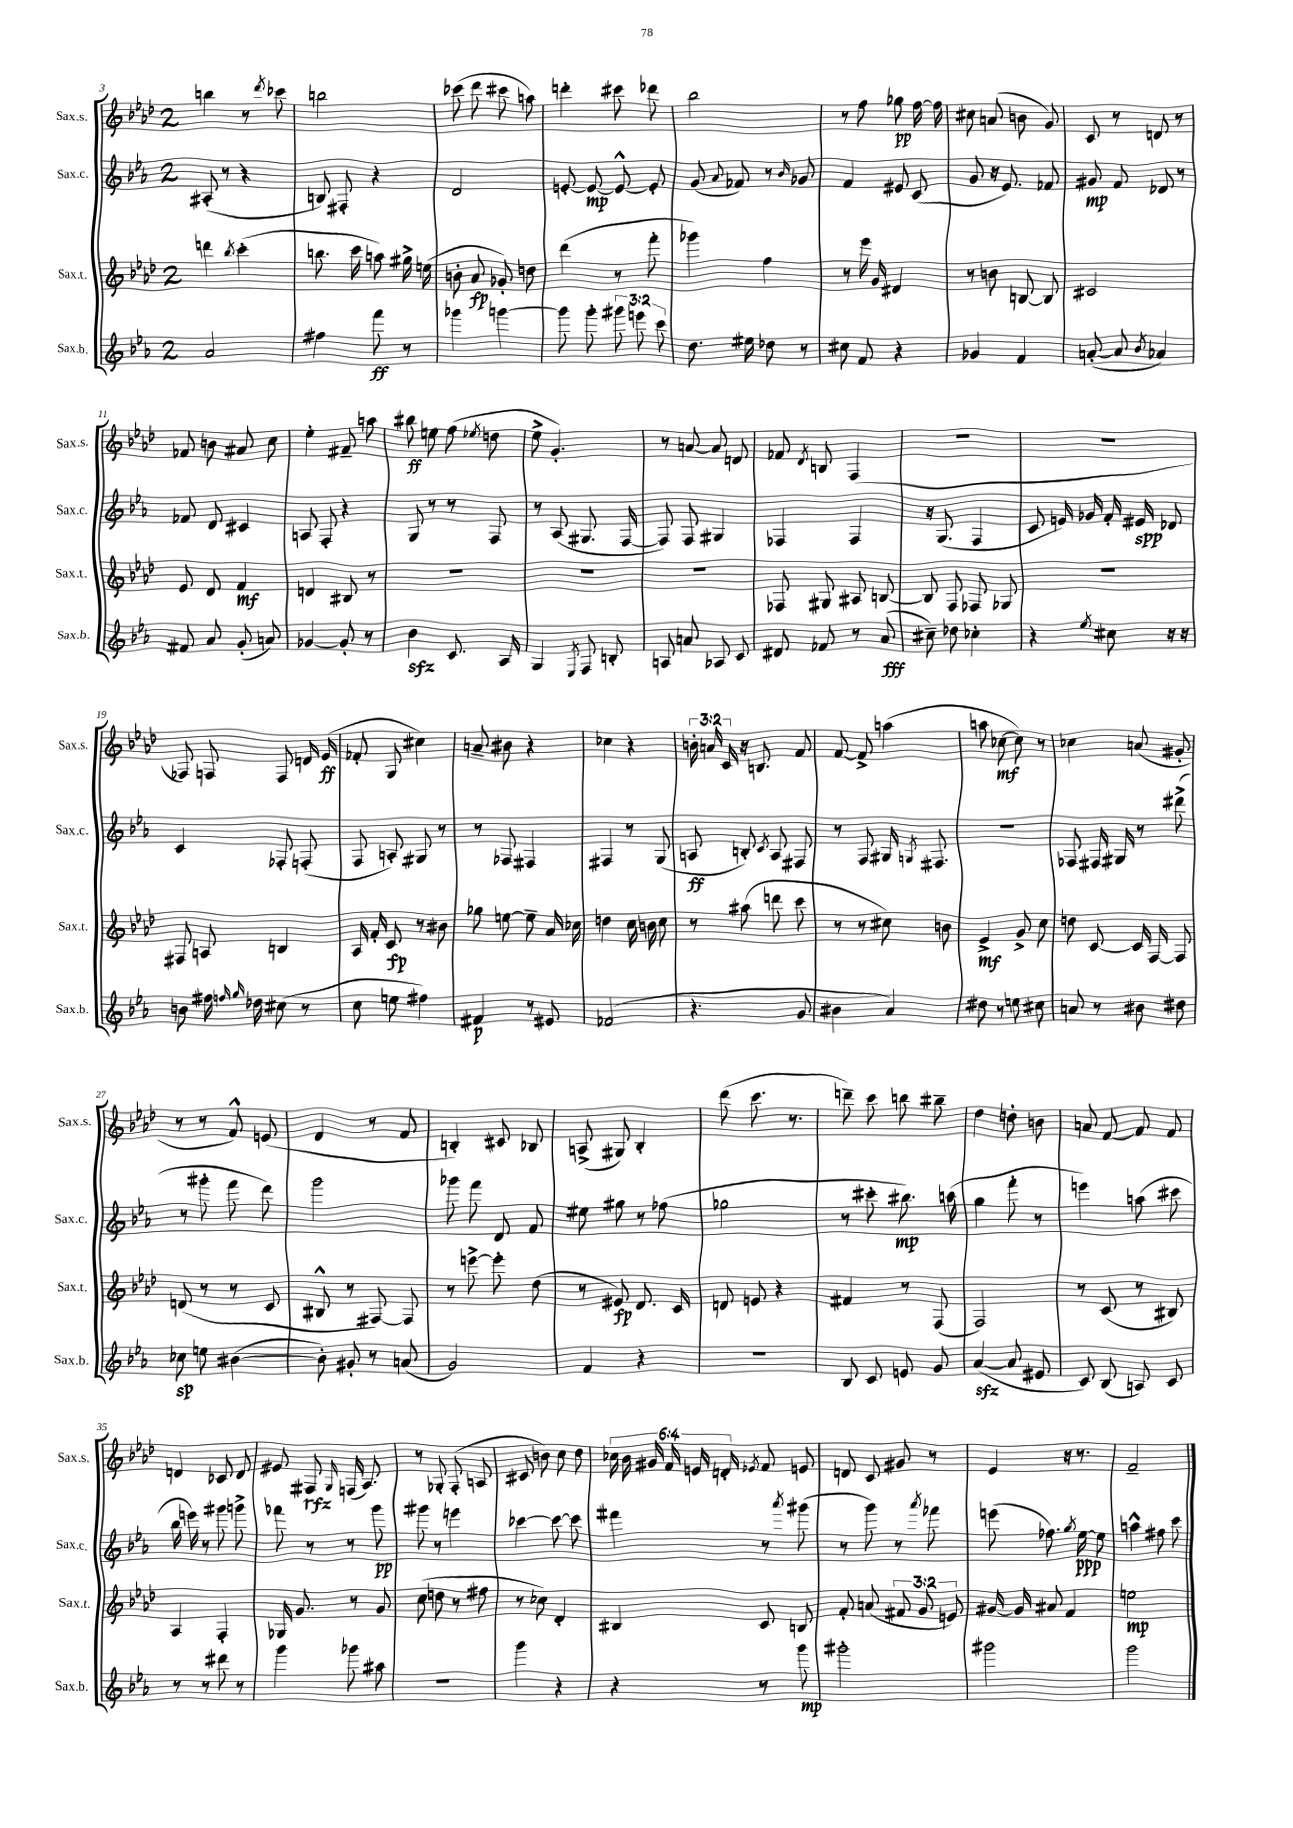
<<
\new StaffGroup <<
\new Staff = "s0" \with { instrumentName = "Sax.s." shortInstrumentName = "Sax.s." } {
    \clef treble \key aes \major \once \override Staff.TimeSignature.style = #'single-digit \time 2/4 \override Staff.TupletNumber.text = #tuplet-number::calc-fraction-text
    \autoBeamOff b''4 r8 \acciaccatura { des'''8 } ces'''8 |
    b''2 |
    ces'''8( des'''8 cis'''8 a''8) |
    d'''4-. cis'''8 des'''8 |
    bes''2 |
    r8 f''8 ges''8\pp f''16~ f''16 |
    cis''8 a'8( b'8 g'8) |
    c'8 r8 d'8 r8 |
    fes'8 b'8 ais'8 c''8 |
    ees''4-. fis'8-- a''8 |
    bis''8\ff e''8 f''8( \acciaccatura { ees''8 } d''8 |
    ees''8-> g'4.-.) |
    r8 a'8~ a'8 d'8 |
    fes'8 \acciaccatura { des'8 } b8 f4( |
    R2 |
    R2 |
    fes8) f8 f8 d'16 ees'16\ff( |
    fes'8-. g8 cis''4) |
    a'8-- bis'8 r4 |
    ces''4 r4 |
    \tuplet 3/2 { b'16-. a'16 c'16 } r16 b8. f'8 |
    f'8~ f'8-> a''4( |
    a''8 ces''8~\mf ces''8) r8 |
    ces''4 a'8( gis'8-. |
    r8 r8 f'8-^) e'8( |
    des'4 r8 f'8 |
    b4-.) cis'8 bes8 |
    a8->( gis8) bes4-. |
    des'''8( c'''8. r8. |
    d'''8--) c'''8 b''8 bis''8-- |
    des''4 d''8-. b'8 |
    a'8 f'8~ f'8 f'8 |
    d'4 ces'8 d'8 |
    eis'8 fis8\rfz \grace { g16 } f16( aes8.) |
    r8 ges8-. f8-.( a8 |
    cis'8 b'8) c''8 des''8 |
    \tuplet 6/4 { ces''16 bes'16 gis'16 f'16 e'16 d'16-. } \acciaccatura { ees'8 } f'8 e'8 |
    d'8 c'8 gis'8 r8 |
    ees'4 r16 r8. |
    f'2-- \bar "|." |
}
\new Staff = "s1" \with { instrumentName = "Sax.c." shortInstrumentName = "Sax.c." } {
    \clef treble \key ees \major \once \override Staff.TimeSignature.style = #'single-digit \time 2/4
    \autoBeamOff ais8-.( r8 r4 |
    b8) fis8-. r4 |
    d'2 |
    e'8~-. e'8~\mp e'8~-^ e'8-. |
    g'8( \appoggiatura { aes'8 } fes'8) r8 \grace { bes'16 } ges'8 |
    f'4 eis'8 c'8( |
    g'8 r16 ees'8.) fes'8 |
    gis'8\mp f'8 des'8 r8 |
    fes'8 d'8 cis'4 |
    a8 f8-. r4 |
    g8 r8 r8 f8 |
    r8 aes8( gis8. f16~ |
    f8) f8 gis4 |
    fes4 fes4 |
    r16 g8.( f4 |
    c'8 e'16) ges'16 f'16-. eis'16\spp des'8 |
    c'4 fes8-. f8-.( |
    f8 a8-.) gis8 r8 |
    r8 fes8 fis4 |
    fis4 r8 g8( |
    a8\ff b8-.) \acciaccatura { c'8 } a8 fis8 |
    r8 f8 gis16 \acciaccatura { g8 } fis8. |
    r2 |
    fes8 fis16 gis16 r8 dis'''8->( |
    r8 gis'''8-. f'''8 d'''8) |
    g'''2 |
    ges'''8 f'''8 d'8 f'8 |
    eis''8 gis''8 r8 fes''8( |
    ges''2 |
    r8 cis'''8-. bis''8.\mp) a''16( |
    g''4 f'''8-. r8 |
    e'''4) a''8( cis'''8 |
    bes''16 e'''16) r8 gis'''8 g'''8-> |
    fes'''8 r8 r8 g'''8\pp |
    gis'''8 r8 e'''4 |
    ces'''4~ ces'''8~ ces'''8 |
    fis'''4 r8 \acciaccatura { aes'''8 } gis'''8( |
    r8 g'''8) r8 \acciaccatura { aes'''8 } fes'''8 |
    e'''8( fes''8.) \acciaccatura { g''8 } ees''16~\ppp ees''8 |
    a''4-^ fis''8 c'''8 \bar "|." |
}
\new Staff = "s2" \with { instrumentName = "Sax.t." shortInstrumentName = "Sax.t." } {
    \clef treble \key aes \major \once \override Staff.TimeSignature.style = #'single-digit \time 2/4 \override Staff.TupletNumber.text = #tuplet-number::calc-fraction-text
    \autoBeamOff d'''4 \acciaccatura { bes''8 } c'''4-.( |
    b''8. c'''16 a''8) gis''16-> e''16( |
    b'8-. aes'8\fp ges'8-.) d''8 |
    des'''4( r8 f'''8-. |
    ges'''4) f''4 |
    r8 ees'''16 g'16 dis'4 |
    r8 b'8 b8~ b8 |
    cis'2 |
    ees'8 des'8 f'4\mf |
    d'4 bis8 r8 |
    R2 |
    R2 |
    R2 |
    fes8 gis8 ais8 b8~ |
    b8 f8 fes8 ges8 |
    r2 |
    fis8 a8 b4 |
    aes16 f'16-. c'8\fp r8 bis'8 |
    ges''8 e''8~ e''8-- aes'16 ces''16 |
    d''4 c''16 b'16 c''8 |
    r8 ais''8( d'''8 c'''8 |
    r8 r8 cis''8) b'8 |
    ees'4->\mf g'8-> c''8 |
    d''8 c'8~ c'16 f16~ f8 |
    d'8( r8 r8 c'8 |
    bis8-^ r8 fis8~) fis8 |
    r8 e'''8~-> e'''8-. des''8( |
    r8 eis'8\fp) des'8. c'16 |
    d'8 e'8 r4 |
    fis'4 r8 f8( |
    f2) |
    r8 c'8( r8 bis8) |
    aes4 f4-. |
    ges16 g'8. r8 g'8 |
    c''8( d''8 r8 fis''8 |
    r8 ces''8) des'4-. |
    bis4 c'8 b8 |
    f'8-. a'8( \tuplet 3/2 { fis'8 g'8 e'8) } |
    gis'16~ gis'16 ais'8 f'4 |
    e''2\mp \bar "|." |
}
\new Staff = "s3" \with { instrumentName = "Sax.b." shortInstrumentName = "Sax.b." } {
    \clef treble \key ees \major \once \override Staff.TimeSignature.style = #'single-digit \time 2/4 \override Staff.TupletNumber.text = #tuplet-number::calc-fraction-text
    \autoBeamOff aes'2 |
    fis''4 f'''8\ff r8 |
    ges'''4 g'''4~ |
    g'''8 g'''8-. \tuplet 3/2 { gis'''8 e'''8 c'''8 } |
    d''8. eis''16 des''8 r8 |
    cis''8 f'8 r4 |
    ges'4 f'4 |
    a'8~-.( a'8 \acciaccatura { bes'8 } aes'4) |
    fis'8 aes'8 g'8-.( a'8) |
    ges'4~ ges'8-. r8 |
    bes'4\sfz c'8. aes16 |
    g4 \acciaccatura { ees8 } f8 b8-. |
    a8 a'8 aes8 c'8 |
    dis'8 fes'8 r8 aes'8\fff( |
    cis''8--) des''8 ces''4-. |
    r4 \acciaccatura { ees''8 } cis''8 r16 r16 |
    b'8 fis''16 \grace { f''16 g''16 } des''16 cis''8( r8 |
    c''8 e''8 fis''4) |
    fis'4\p r8 eis'8 |
    fes'2( |
    r4. g'8 |
    bis'4 aes'4) |
    dis''8 r8 e''8 cis''8 |
    a'8 r8 bis'8 dis''8 |
    ces''8\sp e''8 bis'4~( |
    bis'8-.) gis'8-. r8 a'8( |
    g'2) |
    f'4 r4 |
    R2 |
    bes8 c'8 e'8 g'8 |
    aes'4~\sfz( aes'8 eis'8 |
    c'8) bes8( a8) c'8 |
    r8 r8 dis'''8 r8 |
    g'''4 ges'''8 ais''8 |
    r2 |
    g'''4 r4 |
    r4 r8 g'''8\mp |
    gis'''2-. |
    gis'''2 |
    g'''2 \bar "|." |
}
>>
>>
\layout { \context { \Score currentBarNumber = #3 } }
